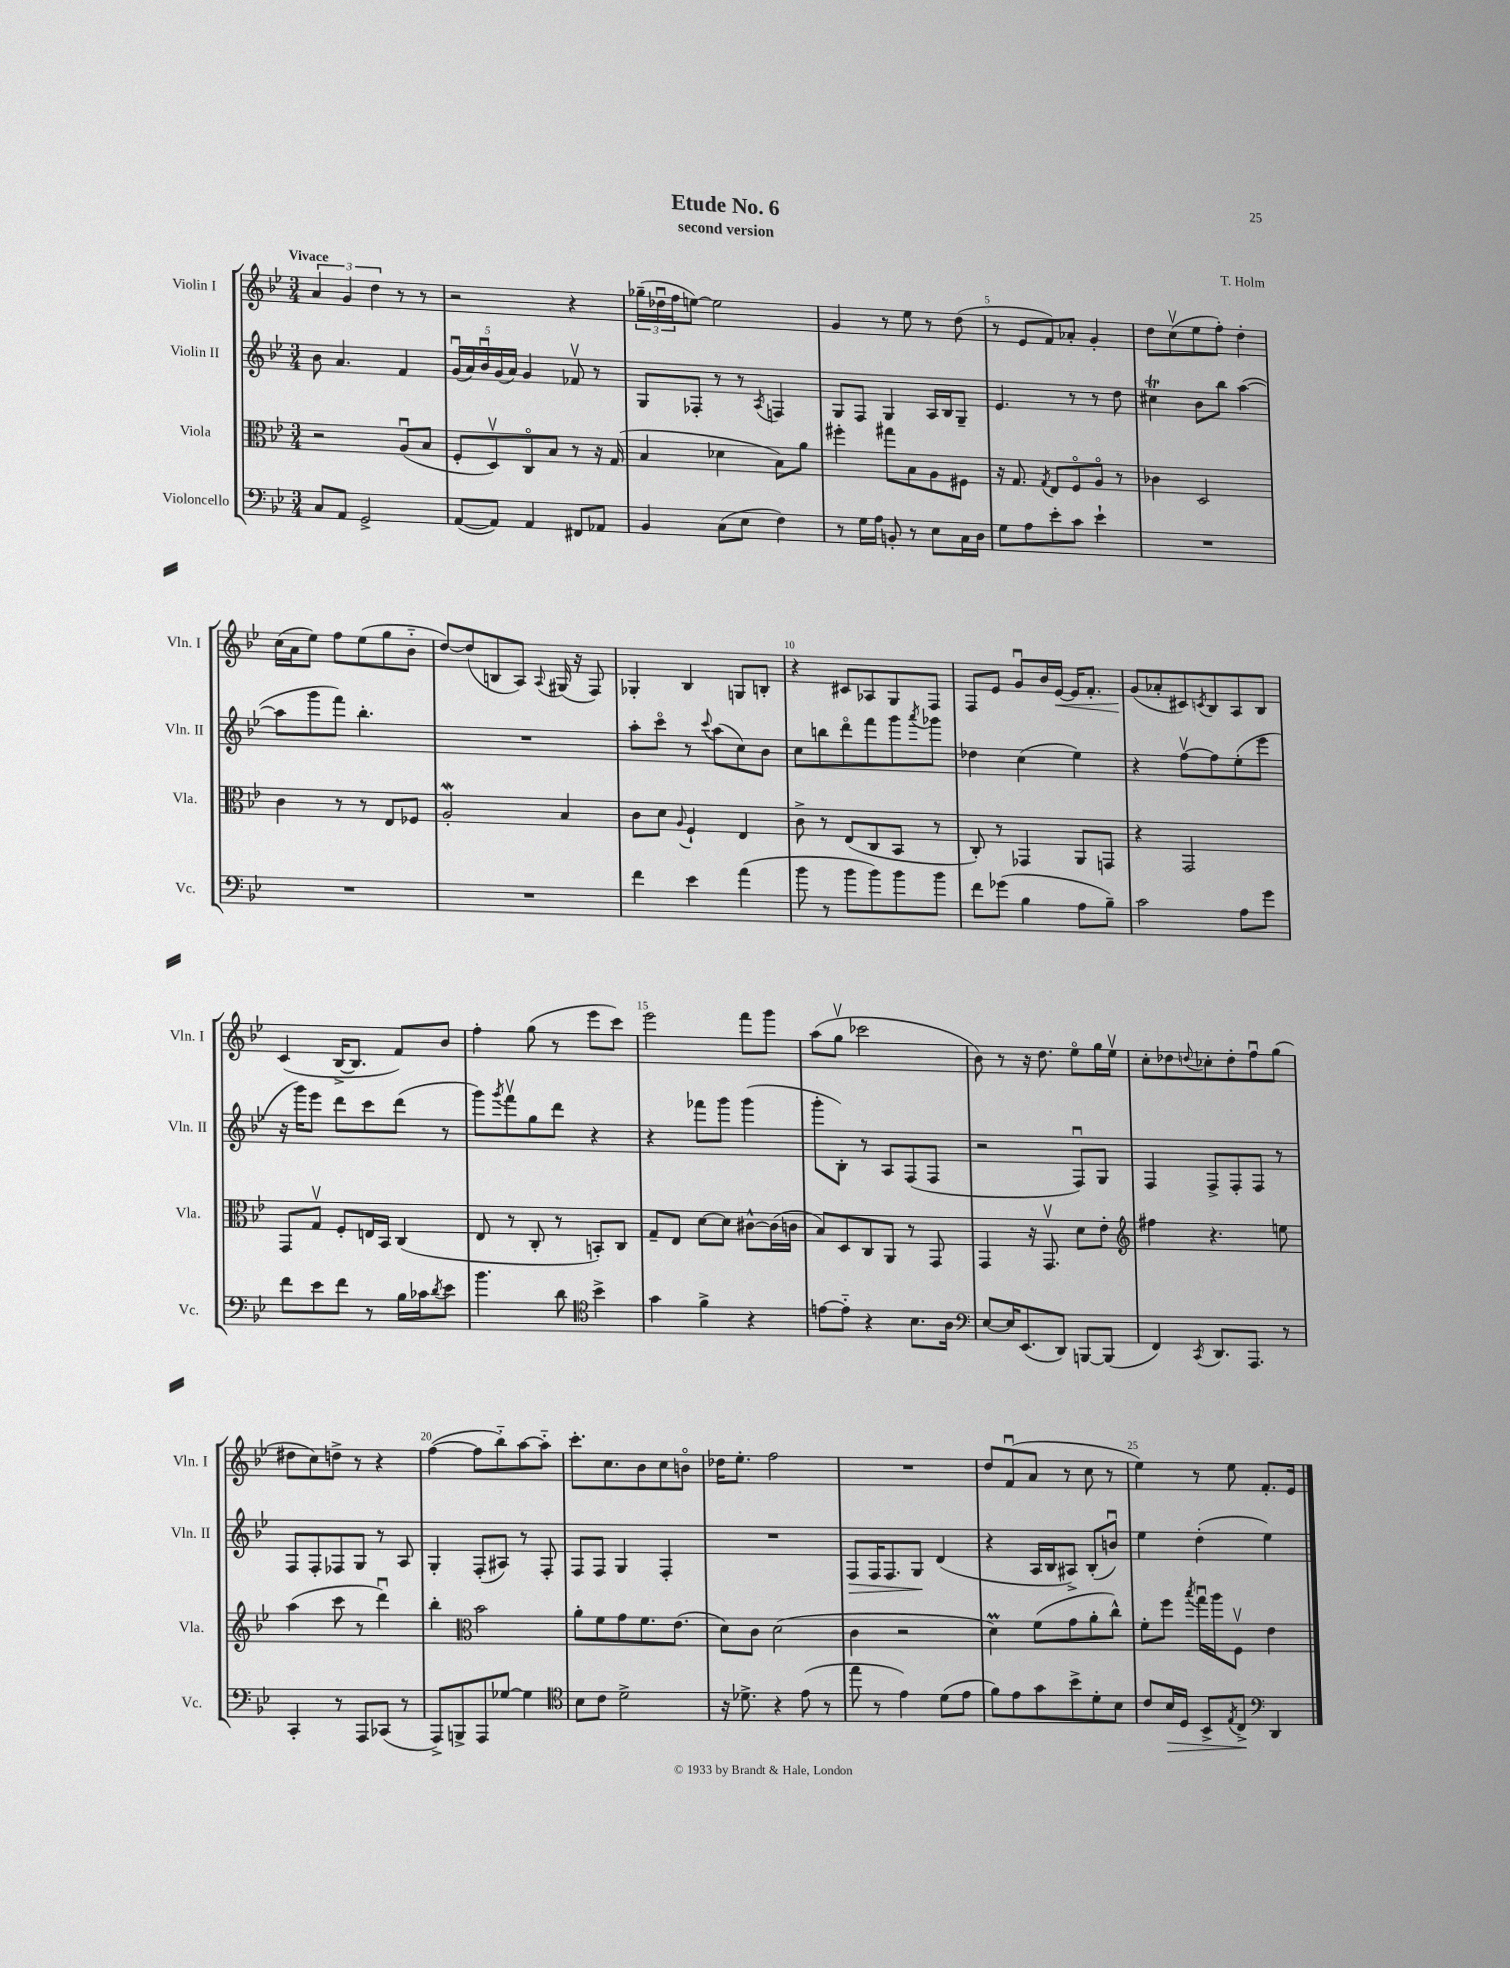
\header { title = "Etude No. 6" composer = "T. Holm" subtitle = "second version" }
<<
\new StaffGroup <<
\new Staff = "s0" \with { instrumentName = "Violin I" shortInstrumentName = "Vln. I" } {
    \clef treble \key bes \major \numericTimeSignature \time 3/4 \tempo "Vivace"
    \tuplet 3/2 { a'4 g'4 d''4 } r8 r8 |
    r2 r4 |
    \tuplet 3/2 { ges''16--( des''16\downbow f''16 } e''8~) e''2 |
    g'4 r8 ees''8 r8 d''8( |
    r8 ees'8 f'8) aes'8-. g'4-. |
    d''8 c''8\upbow( ees''8 f''8-.) d''4-. |
    c''16( a'16 ees''8) f''8 ees''8( g''8 bes'8-_ |
    d''8~) d''8( b8 a8) \appoggiatura { a8 } gis16( r16 f8) |
    ges4-. bes4 g8 b8-. |
    r4 cis'8 aes8 g8 f8 |
    f8 ees'8 g'8\downbow bes'16 ees'16~\< ees'16 f'8.-. |
    g'8\!( aes'8-. cis'8) \acciaccatura { c'8 } bes8 a8 bes8 |
    c'4( bes16~-> bes8. f'8) bes'8 |
    f''4-. g''8( r8 ees'''8 c'''8) |
    ees'''2 f'''8 g'''8 |
    a''8( g''8\upbow ces'''2 |
    bes'8) r8 r16 d''8. ees''8\flageolet g''16 ees''16\upbow |
    c''8-. des''8 \appoggiatura { d''8 } ces''8-. d''8-. f''8\downbow g''8( |
    dis''8 c''8) d''8-> r8 r4 |
    f''4~( f''8 bes''8-_) a''8~ a''8-_ |
    c'''8.-. c''8. bes'8 c''8 b'8\flageolet |
    des''16 ees''8.-. f''2 |
    R2. |
    d''8 f'8\downbow( a'8 r8 c''8 r8 |
    ees''4) r8 ees''8 f'8.-. ees'16 \bar "|." |
}
\new Staff = "s1" \with { instrumentName = "Violin II" shortInstrumentName = "Vln. II" } {
    \clef treble \key bes \major \numericTimeSignature \time 3/4
    bes'8 a'4. f'4 |
    \tuplet 5/4 { g'16\downbow( a'16) bes'16\downbow g'16( a'16) } g'4 fes'8\upbow r8 |
    g8 fes8-. r8 r8 \acciaccatura { a8 } f4 |
    g8 f8 g4 a16 bes16 g8-- |
    ees'4. r8 r8 d''8 |
    cis''4\trill bes'8 bes''8 a''4~( |
    a''8 g'''8 f'''8) bes''4.-. |
    R2. |
    a''8-. c'''8\flageolet r8 \appoggiatura { c'''8 } a''8( c''8) bes'8 |
    c''8 b''8 d'''8\flageolet f'''8 g'''8 \acciaccatura { a'''8 } ges'''8 |
    des''4 c''4( ees''4) |
    r4 f''8~\upbow f''8 ees''8-.( ees'''8 |
    r16 g'''16) ees'''8 d'''8 c'''8 d'''8( r8 |
    g'''8) \acciaccatura { g'''8 } f'''8\upbow g''8 d'''8 r4 |
    r4 fes'''8 g'''8 g'''4( |
    g'''8-. bes8-.) r8 a8 f8( f8 |
    r2 f8\downbow) g8 |
    f4 f8-> f8-. f8 r8 |
    f8 f8-. fes8 g8 r8 a8 |
    g4-. f8-.( ais8) r8 f8-. |
    f8 f8 g4 f4-. |
    R2. |
    f8\> f16 f8. g8\! d'4( |
    r4 a16 bes16 ais8->) bes8-.( b'8\downbow) |
    ees''4 d''4-.( ees''4) \bar "|." |
}
\new Staff = "s2" \with { instrumentName = "Viola" shortInstrumentName = "Vla." } {
    \clef alto \key bes \major \numericTimeSignature \time 3/4
    r2 a8\downbow( bes8 |
    f8-. d8\upbow) c8\flageolet bes8 r8 r16 g16( |
    bes4 des'4 bes8) a'8 |
    fis''4-. gis''8 bes8 a8 fis8 |
    r16 g8. \acciaccatura { g8 } ees8 f8\flageolet a8\flageolet r8 |
    ces'4 d2 |
    c'4 r8 r8 ees8 fes8 |
    a2-.\mordent bes4 |
    c'8 d'8 \appoggiatura { a8 } f4-! ees4 |
    c'8-> r8 ees8( c8 bes,8 r8 |
    c8-.) r8 ges,4 a,8 g,8 |
    r4 g,2 |
    g,8 g8\upbow f8-. e16 bes,16 c4( |
    ees8 r8 c8-. r8 b,8-.) c8 |
    g8-- ees8 d'8~ d'8 cis'8~-^ cis'16( c'16 |
    bes8) d8 c8 a,8 r8 g,8 |
    g,4 r16 g,8.\upbow d'8 ees'8-. |
    \clef treble fis''4 r4. e''8 |
    a''4( c'''8 r8 d'''4\downbow) |
    bes''4-. \clef alto bes'2 |
    a'8-. f'8 g'8 f'8. ees'8.( |
    d'8) c'8 d'2( |
    c'4 r2 |
    d'4\prall) f'8( g'8 a'8-. c''8-^) |
    f'8-. f''8 \acciaccatura { bes''8 } g''16\downbow a''16 f8\upbow ees'4 \bar "|." |
}
\new Staff = "s3" \with { instrumentName = "Violoncello" shortInstrumentName = "Vc." } {
    \clef bass \key bes \major \numericTimeSignature \time 3/4
    c8 a,8 g,2-> |
    a,8~( a,8) a,4 fis,8 aes,8 |
    bes,4 c8( ees8 f4) |
    r8 g16 a16 b,8-. r8 ees8 c16 d16 |
    g8 a8 ees'8-. c'8 ees'4-! |
    R2. |
    R2. |
    R2. |
    f'4 ees'4 a'4( |
    bes'8 r8 bes'8 bes'8) bes'8 bes'8 |
    f'8 ges'8( bes4 a8 bes8--) |
    c'2 a8 g'8 |
    f'8 ees'8 f'8 r8 bes16 ces'16 \acciaccatura { d'8 } ees'8 |
    bes'4. d'8 \clef tenor bes'4-> |
    g'4 f'4-> r4 |
    e'8~ e'8-_ r4 bes8. a16 |
    \clef bass ees8~ ees16 ees,8.( d,8) b,,8~ b,,8( |
    f,4) \acciaccatura { c,8 } d,8. a,,8. r8 |
    c,4-. r8 a,,8 ces,8( r8 |
    a,,8->) b,,8-> a,,8 ges8~ ges4 |
    \clef tenor bes8 c'8 d'2-> |
    r16 des'8.-> r4 ees'8( r8 |
    ees''8 r8 ees'4) d'8( ees'8 |
    f'8) ees'8 g'8 bes'8-> d'8-. bes8 |
    c'8 bes16\> d16 bes,8-> \acciaccatura { ees8 } c8->\! \clef bass d,4 \bar "|." |
}
>>
>>
\layout { \context { \Score \override BarNumber.break-visibility = ##(#f #t #t) barNumberVisibility = #(every-nth-bar-number-visible 5) } }
